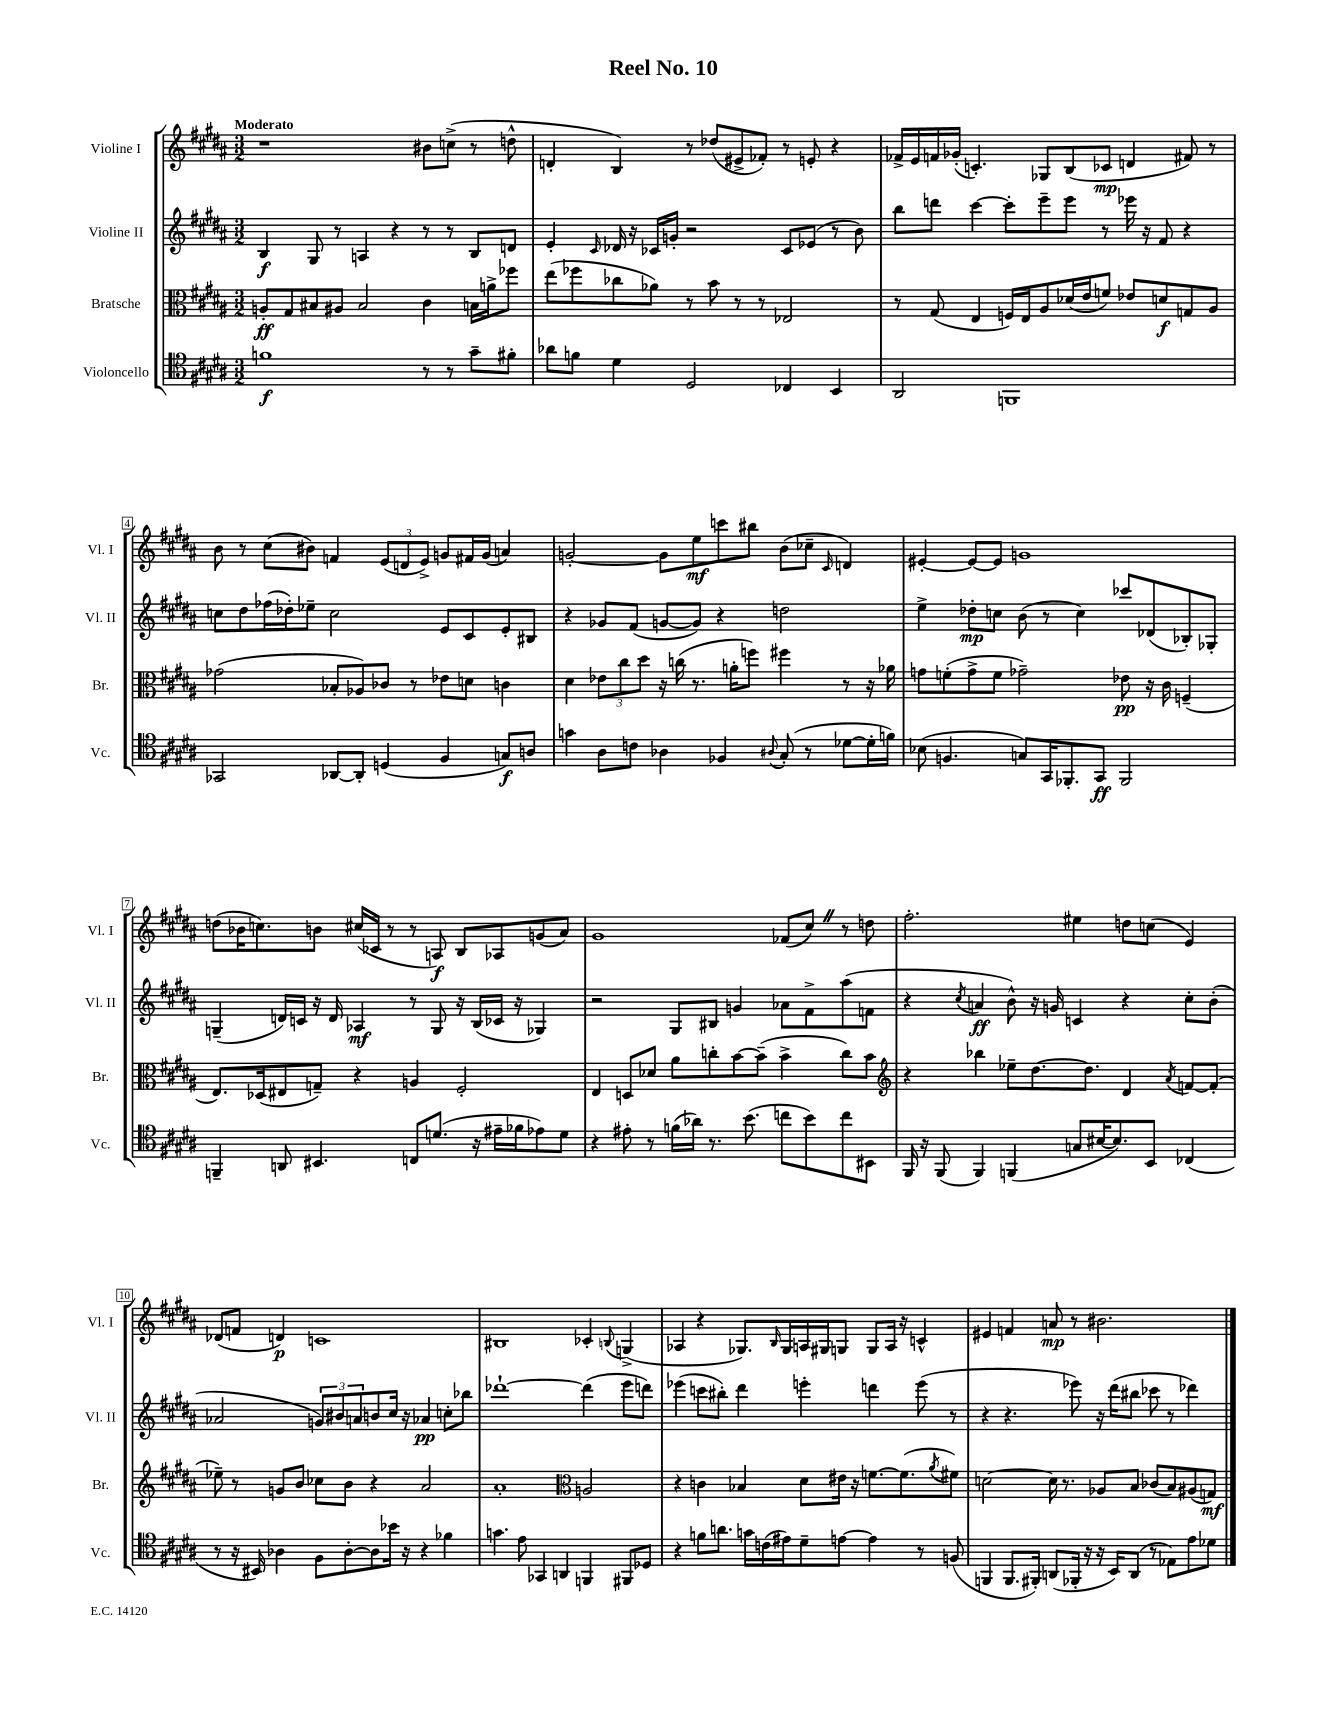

**kern	**kern	**kern	**kern
*staff4	*staff3	*staff2	*staff1
*clefC4	*clefC3	*clefG2	*clefG2
*k[f#c#g#d#a#]	*k[f#c#g#d#a#]	*k[f#c#g#d#a#]	*k[f#c#g#d#a#]
*M3/2	*M3/2	*M3/2	*M3/2
1f	8A'/L	4B/	1r
.	8G#/	.	.
.	8B#/	8G#/	.
.	8A#/J	8r	.
.	2B#/	4A/	.
.	.	4r	.
8r	4c#\	8r	8b#\L
8r	.	8r	(8cc^\J
8g#~\L	16B\LL	8B/L	8r
.	16a^\J	.	.
8f#'\J	8ff-\J	8d/J	8dd^^\
=	=	=	=
8a-\L	(8ee\L	4e'/	4d'/
8f\J	8ff-\	.	.
.	.	16qqc#/	.
4d#\	8cc-\	16d-/	4B/)
.	.	16r	.
.	8a-\J)	16c-/LL	.
.	.	16g'/JJ	.
2D#/	8r	2r	8r
.	8b\	.	(8dd-/L
.	8r	.	8e#^/
.	8r	.	8f-'/J)
4C-/	2E-/	8c-/L	8r
.	.	(8e-/J	8e'/
4BB/	.	8r	4r
.	.	8b\)	.
=	=	=	=
2AA#/	8r	8bb\L	16f-^/LL
.	.	.	16e/
.	(8G#/	8ddd\J	16f/
.	.	.	(16g-'/JJ
.	4E/	[4ccc#\	4.c'/)
1FF	16F/LL)	8ccc#'\]L	.
.	16E/J	.	.
.	8A#/	8eee~\	8G-/L
.	(16d-/L	8eee\J	(8B/
.	16e/J	.	.
.	8f/J)	8r	8c-/J
.	8e-/L	16eee-\	4d/
.	.	16r	.
.	8d/	8f#/	.
.	8G/	4r	8f#/)
.	8A#/J	.	8r
=	=	=	=
2GG-/	(2g-\	8cc\L	8b\
.	.	8dd#\	8r
.	.	(16ff-\L	(8cc#\L
.	.	16dd-'\J)	.
.	.	8ee-~\J	8b#\J)
[8AA-/L	8B-'/L	2cc\	4f/
8AA-'/]J	8A-/)	.	.
(4D/	8c-/J	.	(12e/L
.	.	.	12d/
.	8r	.	.
.	.	.	12e^/J)
4F#/	8e-\L	8e/L	8g/L
.	8d\J	8c#/	16f#/L
.	.	.	(16g/JJ
8G/L)	4c\	8e'/	4a/)
8A/J	.	8B#/J	.
=	=	=	=
4g\	4d#\	4r	[2g'/
8A#\L	12e-\L	8g-/L	.
.	12cc#\	.	.
8c\J	.	(8f#/J	.
.	12dd#\J	.	.
4A-\	16r	[8g/L	8g\]L
.	(16cc\	.	.
.	8.r	8g/]J)	8ee\
4F-/	.	4r	8ccc\
.	16a'\LK	.	.
.	8ff\J)	.	8bb#\J
8qqA#/	.	.	.
(8G#'/	4ff#\	2dd\	(8b\L
8r	.	.	8cc-~\J
.	.	.	16qqc#/
[8d-\L	8r	.	4d/)
16d-'\]L	16r	.	.
16f\JJ)	16a-\	.	.
=	=	=	=
(8B-\	8g\L	4ee^\	[4e#'/
4.F/	(8f'\	.	.
.	8g^\	8dd-'\L	8e#/_L
.	8f\J	8cc\J	8e#/]J
8G/L)	2g-~\)	(8b\	1g
16GG#/K	.	8r	.
8.FF-'/	.	.	.
.	.	4cc\)	.
8GG#/J	.	.	.
2FF-/	8e-\	8ccc-/L	.
.	16r	(8d-/	.
.	16c#\	.	.
.	(4F~/	8B-'/)	.
.	.	8G-'/J	.
=	=	=	=
4FF~/	8.E/L)	(4G~/	(8dd\L
.	.	.	16b-\K
.	(16D-/k	.	8.cc\)
8AA/	8E#/	16d/LL)	.
.	.	16c/JJ	.
4.BB#/	8G~/J)	16r	8b\J
.	.	16d/	.
.	4r	4A-/	(16cc#/LL
.	.	.	16c-/JJ
.	.	.	8r
8C/L	4A/	8r	8r
(8.d/J	.	8G/	8A/)
.	2F#'/	16r	8B/L
16r	.	(16B/LL	.
16e#~\LL	.	16c-/JJ	8A-/
16f-\J	.	16r	.
8e-\)	.	4G-/)	(8g/
8d\J	.	.	8a#/J)
=	=	=	=
4r	4E/	2r	1g#
8e#'\	8D/L	.	.
8r	8d-/J	.	.
(16f\LL	8a#\L	8G#/L	.
16a-\JJ)	.	.	.
8.r	8cc'\	8B#/J	.
.	[8b\	4g/	.
(8.b\	.	.	.
.	(8b~\]J	.	.
8cc\L	4b^\	8a-\L	(8f-/L
8b\)	.	8f#^\	8cc#/J)
8cc\	8cc\L)	(8aa#\	8r
8BB#\J	8b\J	8f\J	8dd\
=	=	=	=
*	*clefG2	*	*
16FF#/	4r	4r	2.ff#'\
16r	.	.	.
(8FF#/	.	.	.
.	.	8qcc#/	.
4FF#/)	4bb-\	4a/	.
(4FF/	8ee-~\L	8b^^\)	.
.	[8.dd#\	16r	.
.	.	16g/	.
8G/L	.	4c/	4ee#\
.	8.dd#\]J	.	.
[16B#/K	.	.	.
8.B#/])	.	.	.
.	4d#/	4r	8dd\L
8BB/J	.	.	(8cc\J
.	8qa#/	.	.
(4C-/	[8f/L	8cc#'\L	4e/)
.	(8f'/]J	(8b'\J	.
=	=	=	=
8r	8ee-~\)	2a-/	(8d-/L
16r	8r	.	8f/J
16BB#/)	.	.	.
4A-\	8g/L	.	4d/)
.	8b/J	.	.
8F#\L	8cc-\L	12g/L)	1c
.	.	12b#/	.
[8A-'\	8b\J	.	.
.	.	12a/	.
8A-\]	4r	8b/	.
16b-\Jk	.	16cc#/Jk	.
16r	.	16r	.
4r	2a#/	4a-/	.
4f-\	.	8cc'\L	.
.	.	8bb-\J	.
=	=	=	=
4.g\	1a#'	[1ddd-`	1B#
8e\	.	.	.
4GG-/	.	.	.
4AA/	.	.	.
*	*clefC3	*	*
4FF/	2A/	(4ddd-\]	4c-'/
.	.	.	8qqB/
8FF#/L	.	8eee\L	(4G^/
8D-/J	.	8ddd\J)	.
=	=	=	=
4r	4r	(4eee-\	4A-/
8f\L	4c\	8ccc\L	4r
8.a\J	.	8bb#'\J)	.
.	4B-/	4ddd#\	8.G-/L)
16g\LL	.	.	.
(16c\	.	.	.
.	.	.	16qqB/
16e#\J)	.	.	16G-/L
8d#~\	8d#\L	4eee'\	16A/
.	.	.	16G#/J
[8e\J	16e#\Jk	.	8G/J
.	16r	.	.
4e\]	[8.f\L	4ddd\	8G/L
.	.	.	16A/Jk
.	(8.f\]	.	16r
8r	.	(8eee\	4c^^/
.	8qa#/	.	.
(8F/	8f#\J)	8r	.
=	=	=	=
4FF/	[2d\	4r	4e#/
8.FF/L	.	4.r	4f/
16FF#'/Jk)	.	.	.
(8AA/L	16d\]	.	8a/
.	8.r	.	.
16FF-'/Jk	.	8eee-\)	8r
16r	.	.	.
16r	8A-/L	16r	2.b#\
16BB/LK)	.	(16ddd#\LK	.
(8AA/J	8B/J	8bb#\J	.
8r	(8c-/L	8ccc-\	.
8E-\L)	8B/)	8r	.
8e\	(8A#/	4ddd-\)	.
8d-\J	8G/J)	.	.
==	==	==	==
*-	*-	*-	*-
